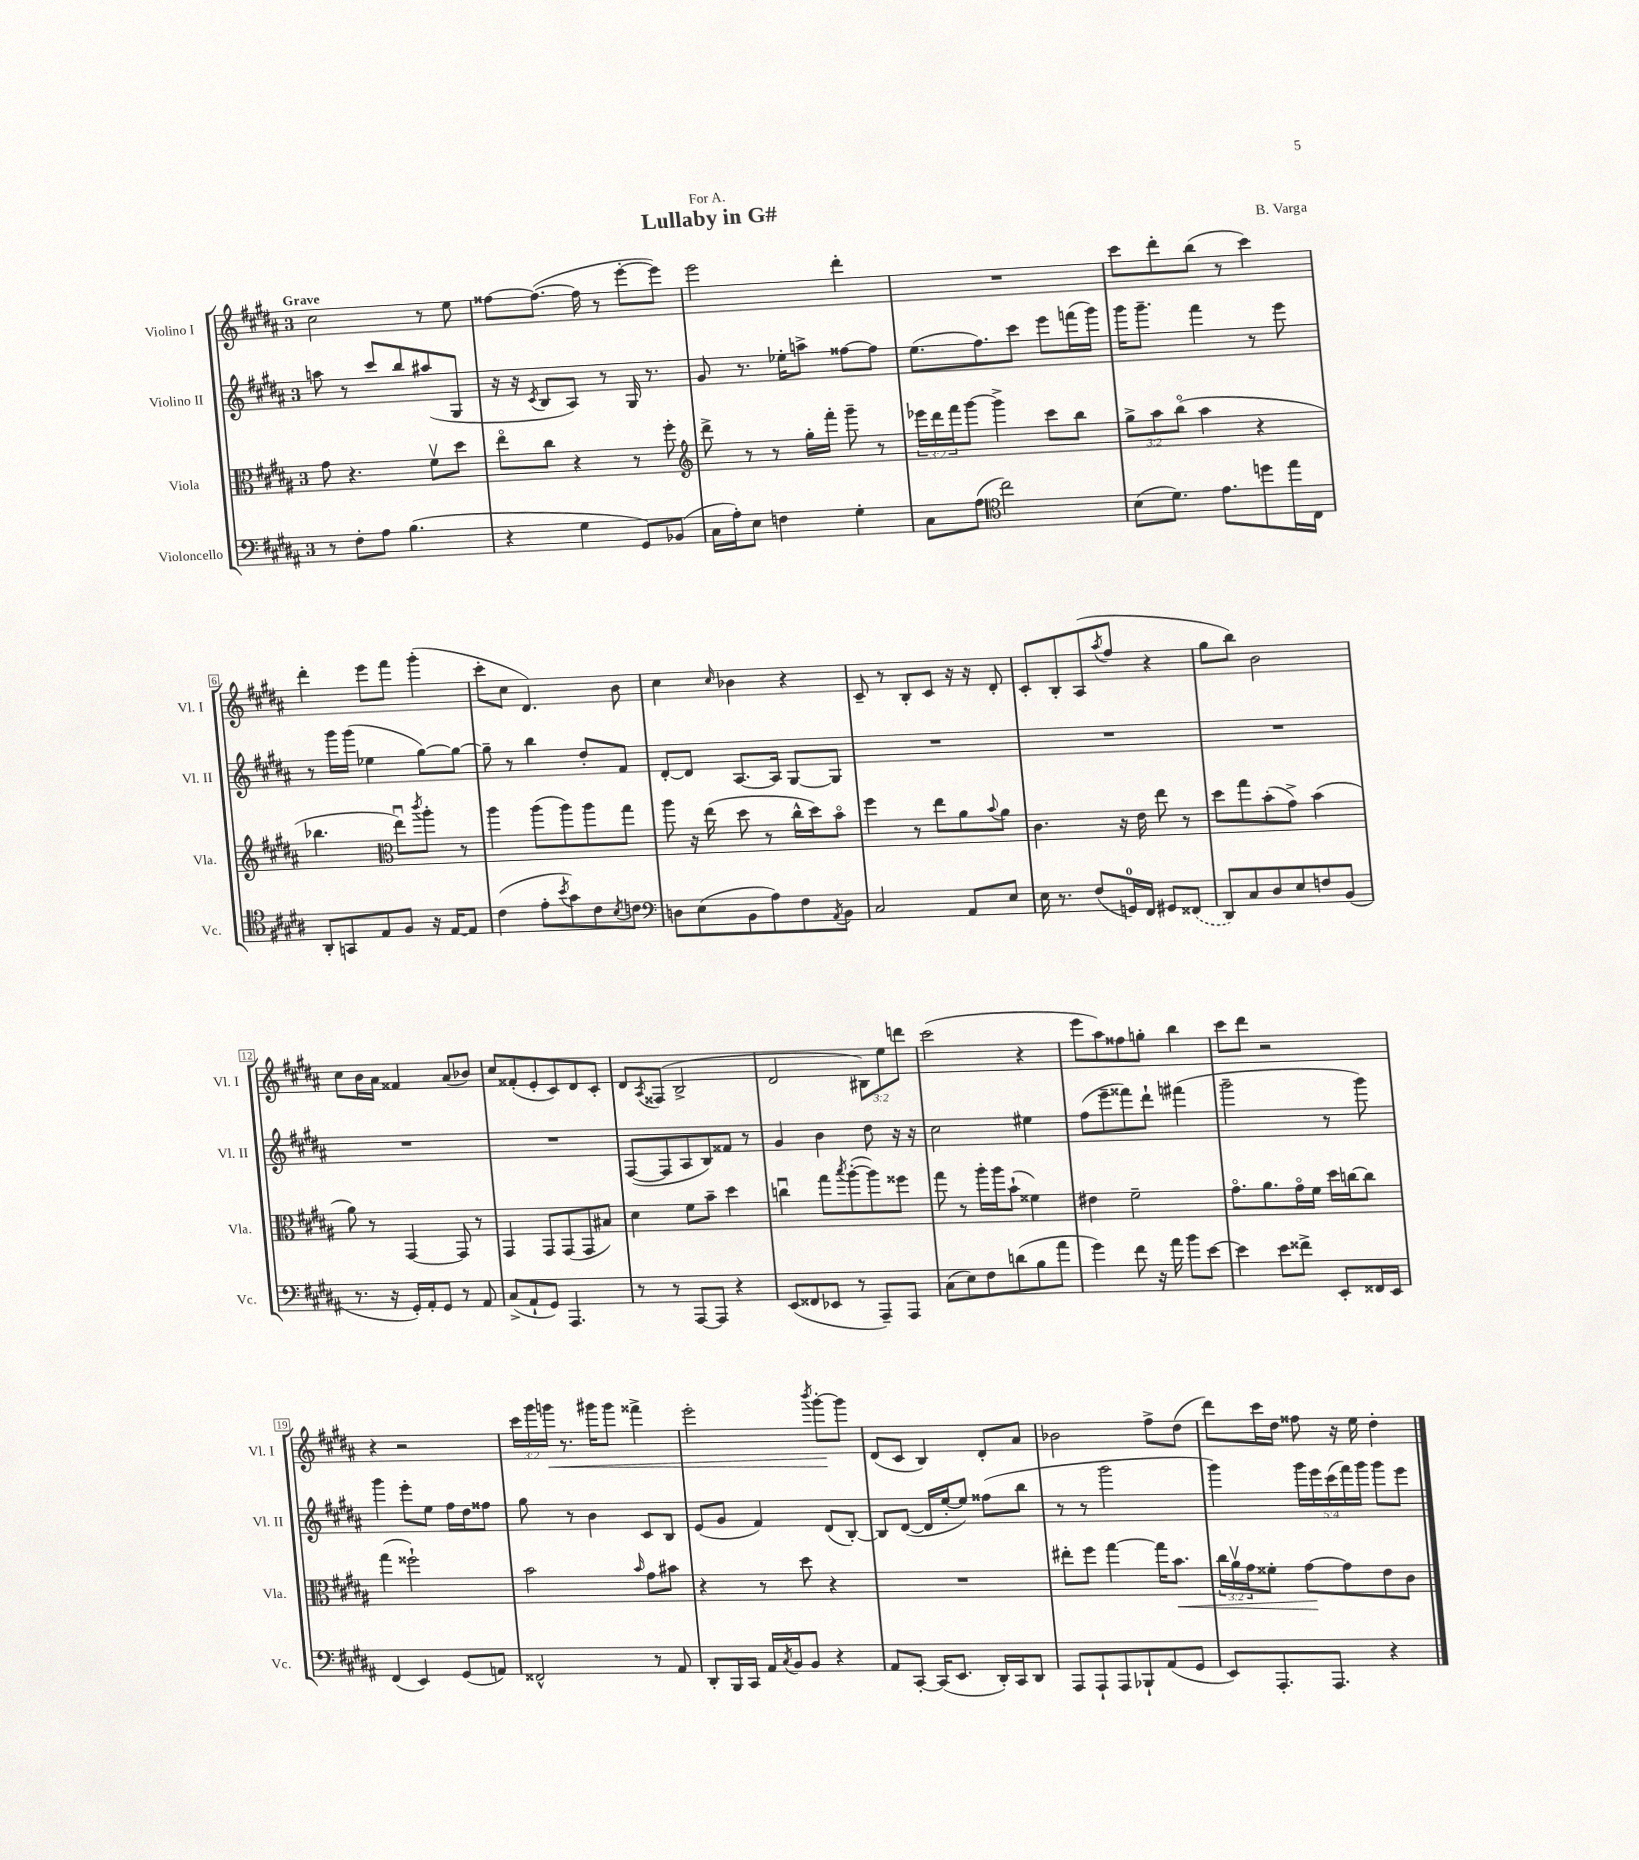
\header { title = "Lullaby in G#" composer = "B. Varga" dedication = "For A." }
<<
\new StaffGroup <<
\new Staff = "s0" \with { instrumentName = "Violino I" shortInstrumentName = "Vl. I" } {
    \clef treble \key b \major \once \override Staff.TimeSignature.style = #'single-digit \time 3/4 \override Staff.TupletNumber.text = #tuplet-number::calc-fraction-text \tempo "Grave"
    cis''2 r8 e''8 |
    fisis''8~ fisis''8.~( fisis''16 r8 e'''8~-. e'''8) |
    e'''2 dis'''4-. |
    R2. |
    cis'''8 dis'''8-. b''8( r8 cis'''4) |
    dis'''4-. e'''8 fis'''8 gis'''4-.( |
    cis'''8-. cis''8 dis'4.) b'8 |
    cis''4 \grace { cis''16 } bes'4 r4 |
    cis'8-- r8 b8-. cis'8 r16 r16 dis'8-. |
    cis'8-. b8-. ais8( \acciaccatura { ais''8 } fis''8 r4 |
    gis''8 b''8) b'2 |
    cis''8 b'16 ais'16 fisis'4 ais'8( bes'8) |
    cis''8 fisis'8-.( e'8-. cis'8) dis'8 cis'8-. |
    dis'8 \acciaccatura { ais8 } fisis8( b2-> |
    dis'2 \tuplet 3/2 { bis8) e''8 d'''8 } |
    cis'''2( r4 |
    e'''8 ais''8) fisis''8 g''8-. b''4 |
    cis'''8 dis'''8 r2 |
    r4 r2 |
    \tuplet 3/2 { cis'''16 gis'''16 g'''16\< } r8. gis'''16 gis'''8 fisis'''4-> |
    e'''2-. \acciaccatura { b'''8 } gis'''8~-.\! gis'''8 |
    dis'8( cis'8 b4) dis'8-. ais'8 |
    bes'2 fis''8-> dis''8( |
    dis'''8) cis'''16 dis''16 fisis''8 r16 e''16 dis''4-. \bar "|." |
}
\new Staff = "s1" \with { instrumentName = "Violino II" shortInstrumentName = "Vl. II" } {
    \clef treble \key b \major \once \override Staff.TimeSignature.style = #'single-digit \time 3/4 \override Staff.TupletNumber.text = #tuplet-number::calc-fraction-text
    a''8 r8 cis'''8 b''8 ais''8( gis8 |
    r16 r16 \acciaccatura { cis'8 } b8 ais8) r8 gis16 r8. |
    gis'8 r8. ees''16-. a''8-> fisis''8~ fisis''8 |
    e''8.( fis''8.) cis'''8 e'''8 f'''16( gis'''16) |
    gis'''16 gis'''8.-- fis'''4 r8 e'''8 |
    r8 gis'''16 gis'''16( ees''4 gis''8~) gis''8~ |
    gis''8-- r8 b''4 dis''8-. fis'8 |
    dis'8~-. dis'8 ais8.~ ais16 gis8~ gis8 |
    R2. |
    R2. |
    R2. |
    R2. |
    R2. |
    fis8~( fis8 ais8 b8) fisis'8 r8 |
    gis'4 b'4 dis''8 r16 r16 |
    cis''2 eis''4 |
    fis''8( e'''8-- fisis'''8) dis'''8-! fis'''4( |
    gis'''2-- r8 gis'''8) |
    gis'''4 e'''8-. e''8 fis''16 dis''16 fisis''8 |
    gis''8 r8 b'4 cis'8 b8 |
    e'8( gis'8 fis'4) dis'8( b8~-.) |
    b8 dis'8~( dis'16 e''16~-. e''8) fisis''8( b''8 |
    r8 r8 gis'''2 |
    gis'''4) \tuplet 5/4 { gis'''16 e'''16 cis'''16( fis'''16) gis'''16 } gis'''8 e'''8 \bar "|." |
}
\new Staff = "s2" \with { instrumentName = "Viola" shortInstrumentName = "Vla." } {
    \clef alto \key b \major \once \override Staff.TimeSignature.style = #'single-digit \time 3/4 \override Staff.TupletNumber.text = #tuplet-number::calc-fraction-text
    gis'8 r4. fis'8\upbow dis''8 |
    e''8\flageolet cis''8 r4 r8 fis''8-. |
    \clef treble dis'''8-> r8 r8 gis''16-. fis'''16-. gis'''8-- r8 |
    \tuplet 3/2 { ees'''16 dis'''16 fis'''16 } gis'''8~ gis'''4-> cis'''8 b''8 |
    \tuplet 3/2 { gis''8-> ais''8 b''8\flageolet( } ais''4 r4 |
    bes''4. \clef alto e''8\downbow) \acciaccatura { cis'''8 } ais''8-. r8 |
    ais''4 ais''8( ais''8) ais''8 gis''8 |
    ais''8 r16 e''16( dis''8 r8 cis''16-^ dis''16) b'8\flageolet |
    fis''4 r8 e''8 ais'8 \appoggiatura { b'8 } ais'8 |
    cis'4. r16 e'16 e''8 r8 |
    dis''8 gis''8 b'8-.( gis'8->) b'4( |
    ais'8) r8 gis,4~ gis,8 r8 |
    gis,4 gis,8 gis,8( gis,8 bis8) |
    dis'4 fis'8 b'8-- dis''4 |
    c''4\downbow gis''8 \acciaccatura { b''8 } ais''8~-.( ais''8) fisis''8 |
    gis''8 r8 ais''16-. ais''16 b'8-!( fisis'4) |
    eis'4 fis'2-- |
    gis'8.\flageolet ais'8. gis'16\flageolet fis'16 dis''16 c''16~ c''8 |
    gis''4( fisis''2-!) |
    b'2 \grace { b'16 } gis'8 bis'8 |
    r4 r8 dis''8 r4 |
    R2. |
    eis''8-. fis''8 gis''4~ gis''16 b'8.\< |
    \tuplet 3/2 { cis''16 ais'16\upbow gis'16 } fisis'8-. gis'8~\! gis'8 e'8 cis'8 \bar "|." |
}
\new Staff = "s3" \with { instrumentName = "Violoncello" shortInstrumentName = "Vc." } {
    \clef bass \key b \major \once \override Staff.TimeSignature.style = #'single-digit \time 3/4
    r8 fis8-. ais8 b4.( |
    r4 gis4 gis,8) bes,8( |
    cis16 ais16-.) e8 f4 gis4-. |
    cis8 ais8( \clef tenor cis''2) |
    b8( dis'8.) e'8. d''8 e''16 cis16 |
    ais,8-. g,8 e8 fis8 r16 e16~ e8 |
    cis'4( e'8-. \acciaccatura { b'8 } gis'8) cis'8 \acciaccatura { b8 } c'8 |
    \clef bass d8 e8( b,8 ais8) fis8 \acciaccatura { ais,8 } b,8 |
    cis2 ais,8 e8 |
    e16 r8. fis8( g,16-0) fis,16 gis,8 \once \slurDashed fisis,8( |
    dis,8) cis8 dis8 e8 f8 b,8( |
    r8. r16 gis,16-.) ais,16-. gis,8 r8 ais,8 |
    cis8->( ais,8-! gis,8) ais,,4. |
    r8 r8 ais,,8~ ais,,8 r4 |
    e,8( fisis,8 ees,8 r8 ais,,8--) ais,,8 |
    cis8( e8) fis8 d'8( b8 ais'8 |
    gis'4) fis'8 r16 ais'16 b'8 e'8~ |
    e'4 e'8 fisis'8-> e,8-. fisis,16 e,16 |
    fis,4( e,4) gis,8( a,8) |
    fisis,2-^ r8 ais,8 |
    dis,8-. b,,16 cis,16 ais,16 \acciaccatura { cis8 } b,16 b,8 r4 |
    ais,8 cis,8~-. cis,16( e,8. dis,16-.) cis,16 dis,8 |
    ais,,8 ais,,8-! ais,,8 bes,,8-! ais,8( gis,8 |
    e,8) ais,,8.-. ais,,8. r4 \bar "|." |
}
>>
>>
\layout { \context { \Score \override BarNumber.stencil = #(make-stencil-boxer 0.1 0.3 ly:text-interface::print) } }
